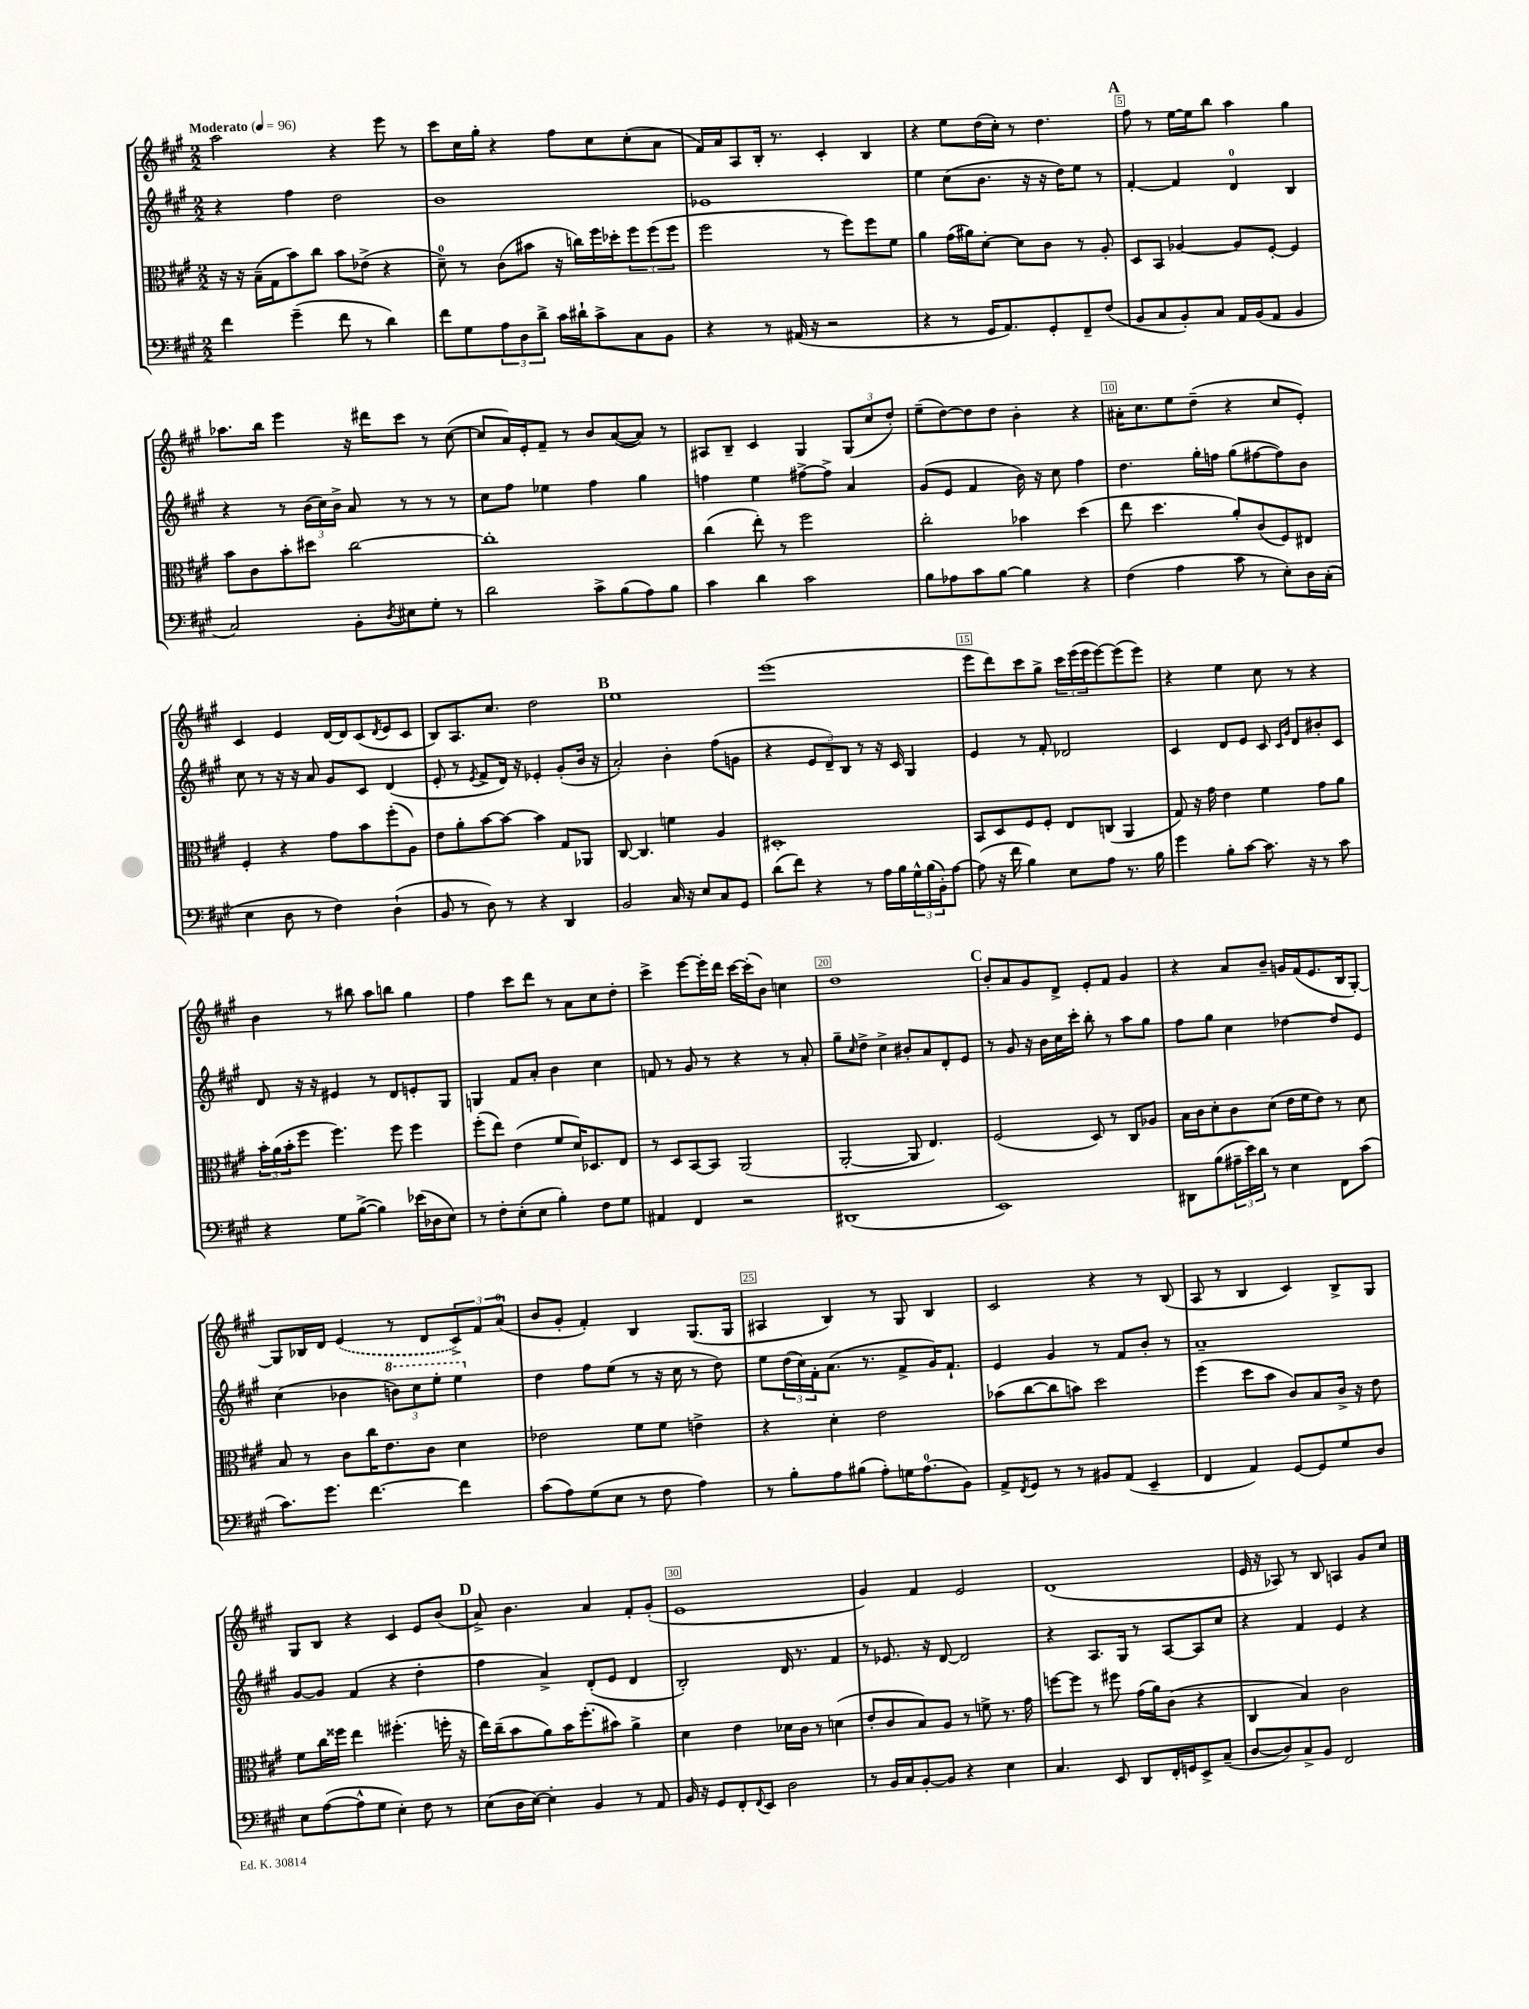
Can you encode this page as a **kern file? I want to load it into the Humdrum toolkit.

**kern	**kern	**kern	**kern
*staff4	*staff3	*staff2	*staff1
*clefF4	*clefC3	*clefG2	*clefG2
*k[f#c#g#]	*k[f#c#g#]	*k[f#c#g#]	*k[f#c#g#]
*M2/2	*M2/2	*M2/2	*M2/2
*MM96	*MM96	*MM96	*MM96
4f#	16r	4r	2aa
.	16r	.	.
.	(16B~	.	.
.	16G#	.	.
(4g#~	8b)	4ff#	.
.	8cc#	.	.
8f#	8b	2dd	4r
8r	(8e-^	.	.
4d)	4r	.	8eee
.	.	.	8r
=	=	=	=
8f#	8d~)	1b	8ccc#
8G#	8r	.	16cc#
.	.	.	16gg#'
12A	(8c#	.	4r
12D	.	.	.
.	8b#	.	.
12d^	.	.	.
16c#	16r	.	8ff#
16d#`	16cc)	.	.
8c#^	16ff#	.	8cc#
.	16dd-'	.	.
8C#	12ff#	.	(8cc#'
.	(12ff#	.	.
8BB	.	.	8a
.	12ff#	.	.
=	=	=	=
4r	2ff#	1e-	16f#)
.	.	.	16a
.	.	.	8A
8r	.	.	16B'
.	.	.	8.r
(16AA#	.	.	.
16r	.	.	.
2r	8r	.	4c#'
.	8ff#)	.	.
.	8ff#	.	4B
.	8f#	.	.
=	=	=	=
4r	4a	4ee	4r
8r	(16g#	(8cc#	8ee
.	16a#)	.	.
16GG#	[8d'	8.b	(16dd
8.AA)	.	.	16cc#')
.	8d]	.	8r
.	.	16r	.
8GG#'	8c#	16r	4.dd
.	.	16dd)	.
8FF#~	8r	8ee	.
(8F#	8A'	8r	.
=	=	=	=
8BB	8D	[4f#'	8ff#
8C#	8BB	.	8r
8BB')	[4A-	4f#]	[16ee
.	.	.	16ee]
8C#	.	.	8bb
16AA	8A-]	4d	4aa
(16BB	.	.	.
8AA	[8F#'	.	.
4BB	4F#]	4B	4gg#
=	=	=	=
2C#)	8b	4r	8.aa-
.	8c#	.	.
.	.	.	16bb
.	8b'	8r	4eee
.	8dd#	(24b	.
.	.	24cc#)	.
.	.	24b^	.
8BB'	[2cc#	8a	16r
.	.	.	16ddd#
8qD	.	.	.
8E#	.	8r	8ccc#
8G#'	.	8r	8r
8r	.	8r	([8cc#
=	=	=	=
2d	1cc#']	8cc#	8cc#]
.	.	8ff#	16a)
.	.	.	16e'
.	.	4ee-	8f#~
.	.	.	8r
8c#^	.	4ff#	8b
(8B	.	.	([8a
8A)	.	4gg#	8a])
8B	.	.	8r
=	=	=	=
4c#	(4cc#	4ff	8A#
.	.	.	8B~
4d	8ee')	4ee	4c#
.	8r	.	.
2c#	2ff#	[8ff#^	4G#
.	.	8ff#^]	.
.	.	4a	(12G#
.	.	.	12cc#
.	.	.	12dd')
=	=	=	=
8B	2cc#'	(8g#	(8ee~
8A-	.	8e	[8dd)
8c#	.	4f#	8dd]
[8B	.	.	8dd
4B]	4b-	16b)	4b'
.	.	16r	.
.	.	8cc#	.
4r	(4dd	4ff#	4r
=	=	=	=
(4F#	8ee	4.dd	16a#'
.	.	.	8.cc#
.	4.dd	.	.
4A	.	.	8ee
.	.	16gg#'	(8dd~
.	.	16ff	.
8c#	8a')	(8gg#	4r
8r	(8c#	[8ff#	.
8E')	8F#)	8ff#])	8cc#
16D	8E#	8b	8e')
(16C#'	.	.	.
=	=	=	=
4E	4F#'	8cc#	4c#
.	.	8r	.
8D	4r	16r	4e
.	.	16r	.
8r	.	8a	.
4F#)	8g#	8g#	[16d
.	.	.	16d]
.	8b	8c#	(8c#
.	.	.	8qd
(4D`	(8ff#'	(4d	8e
.	8A)	.	8c#
=	=	=	=
8BB	8e	8e'	8B)
8r	8a'	8r	8.A
.	.	8qe	.
8D)	[8b	8f#^	.
.	.	.	8.cc#
8r	8b_	16d)	.
.	.	16r	.
4r	4b]	4e-'	2dd
4DD	8G#	(8g#'	.
.	8AA-	16b	.
.	.	16r	.
=	=	=	=
2BB	[8C#	2a')	1ee
.	4.C#]	.	.
16C#	4f	4b'	.
16r	.	.	.
8E	.	.	.
8C#	4A	(8ff#	.
8GG#	.	8g	.
=	=	=	=
(8d	1D#'	4r	(1eee
8f#)	.	.	.
4r	.	12e	.
.	.	12d~)	.
.	.	12B	.
8r	.	8r	.
16A	.	16r	.
16B	.	16c#	.
24G#^^	.	4G#	.
(24B	.	.	.
24BB')	.	.	.
[8A	.	.	.
=	=	=	=
(8A]	8BB	4e	8eee
16r	8D	.	8ddd)
16f#	.	.	.
4B)	8F#	8r	8ccc#
.	8F#'	8f#'	8gg#^
8E	8E	2d-	24ccc#
.	.	.	(24eee
.	.	.	24eee
8A	(8C	.	[8eee)
8.r	4AA	.	(8eee]
.	.	.	8eee)
16B	.	.	.
=	=	=	=
4g#	8G#)	4c#	4r
.	16r	.	.
.	16g#	.	.
8B'	4e	8d	4ee
[8c#	.	8e	.
8.c#]	4f#	8c#	8cc#
.	.	16qqc#	.
.	.	16qqg#	.
.	.	8d	8r
16r	.	.	.
8r	8g#	8b#'	4r
8c#	8a	8c#	.
=	=	=	=
4r	24b'	8d	4b
.	(24a	.	.
.	24b'	.	.
.	8ff#	16r	.
.	.	16r	.
8G#	4.ff#)	4e#	8r
([8B^	.	.	8bb#
4B])	.	8r	8aa
.	8ff#	8d	8bb
(16e-	4ff#	8e'	4gg#
16D-	.	.	.
8E)	.	8G#	.
=	=	=	=
8r	(8ff#'	4G	4ff#
8F#'	8ee)	.	.
(8E'	(4e	8f#	8ccc#
8E	.	8a'	8ddd
4B')	8f#	4b	8r
.	16d)	.	8a
.	8.D-	.	.
8F#	.	4cc#	8cc#
8G#	8E	.	8dd'
=	=	=	=
4AA#	8r	8f	4ccc#^
.	8D	8r	.
4FF#	[8BB	8g#	[8eee
.	8BB]	8r	16eee']
.	.	.	16ddd
2r	(2AA	4r	[16ccc#
.	.	.	(16ccc#']
.	.	.	8b)
.	.	8r	4cc
.	.	8a'	.
=	=	=	=
(1DD#	[2AA'	8gg#~	1dd
.	.	16qqcc#	.
.	.	8dd^	.
.	.	4cc#^	.
.	8AA]	8b#'	.
.	4.E)	8a	.
.	.	8d'	.
.	.	8e	.
=	=	=	=
1EE)	(2F#	8r	8b'
.	.	8g#	8a
.	.	16r	8g#
.	.	16b	.
.	.	16cc#	8d^
.	.	16ccc#'	.
.	8D)	8bb'	8e'
.	8r	8r	8f#
.	8C#	8aa	4g#
.	8A-	8gg#	.
=	=	=	=
8DD#	16B	8ff#	4r
.	16c#	.	.
(8B	8d'	8gg#	.
24A#~	8c#	4cc#	8a
24e)	.	.	.
24d	.	.	.
8r	(8d	.	8b~
4E	16e	[4dd-	16g
.	16f#	.	(16f#
.	8e)	.	8.e
8FF#	8r	8dd-]	.
.	.	.	16B
(8c#	8d	8e	[8G#')
=	=	=	=
8.c#)	8B	(4cc#	8G#]
.	8r	.	16B-
8.g#	.	.	16d
.	8c#	4b-	(4e
[4.f#	16cc#	.	.
.	8.e	.	.
.	.	12bb)	8r
.	.	12ccc#	.
.	8c#	.	8d
.	.	12eee'	.
4f#]	4d	4eee	12c#^)
.	.	.	12f#
.	.	.	(12a
=	=	=	=
(8c#	2e-	4dd	8b
8A)	.	.	8g#'
(8G#	.	8ff#	4f#')
8E	.	(8ee	.
8r	8f#	8r	4B
8F#	8f#	16r	.
.	.	16cc#	.
4A)	4e^	8r	(8.G#
.	.	8dd)	.
.	.	.	16G#
=	=	=	=
8r	4r	8ee	4A#
8B'	.	(24dd	.
.	.	24cc#)	.
.	.	24f#'	.
8A	4d'	(8.a	4B)
(8B#	.	.	.
.	.	8.r	.
8A')	2e	.	8r
16G	.	8f#^	8G#
(8.A	.	.	.
.	.	16g#)	4B
.	.	8.f#`	.
8BB)	.	.	.
=	=	=	=
8AA^	(8b-	4e	2c#
8qFF#	.	.	.
8GG#	[8cc#	.	.
8r	8cc#]	4g#	.
8r	8b)	.	.
8BB#	2dd	8r	4r
(8AA	.	8f#	.
4EE~	.	8b'	8r
.	.	8r	(8B
=	=	=	=
4FF#	(4ff#	1a~	8A
.	.	.	8r
4AA)	8dd	.	4B
.	8b	.	.
[8GG#	8c#)	.	4c#)
8GG#]	8B	.	.
8G#	16c#^	.	8B^
.	16r	.	.
8D	8e	.	8G#
=	=	=	=
8E	8f#	[8g#	8G#
([8A	16cc#	8g#]	8B
.	16ff##	.	.
8A^^]	4ee	(4f#	4r
8G#	.	.	.
4E')	(4.ff#'	4r	4c#
8F#	.	4dd'	8e
8r	16ff'	.	(8b
.	16r	.	.
=	=	=	=
(8E	16ee)	4ff#	8a^)
.	(16cc#~	.	.
16D	8b	.	4.b
[16E)	.	.	.
4E']	8a)	4a^)	.
.	16b	.	.
.	(8.ff#'	.	.
4BB	.	(8d'	4a
.	8b#)	8e	.
8r	4a^	4d	8f#'
8AA	.	.	(8g#'
=	=	=	=
16BB	4d	2B')	1e
16r	.	.	.
8GG#	.	.	.
8FF#'	4e	.	.
8qqFF#	.	.	.
8EE	.	.	.
2D	16d-	16d	.
.	16c#	8.r	.
.	8r	.	.
.	(4d	4f#	.
=	=	=	=
8r	8e'	8r	4g#)
16BB	8c#	8.e-	.
16C#	.	.	.
[8BB'	8B)	.	4f#
.	.	16r	.
8BB]	8A	[8d	.
4r	8r	2d]	2e
.	8f^	.	.
4E	8.r	.	.
.	16g#	.	.
=	=	=	=
4.C#	[8ff	4r	(1d
.	8ff]	.	.
.	8r	8.A	.
8EE	8ff#	.	.
.	.	16G#	.
8DD	(16g#	8r	.
.	16a)	.	.
16FF#'	(8c#	[8A	.
16GG	.	.	.
8EE^	4r	8A]	.
(8C#~	.	8cc#	.
=	=	=	=
[8D	4C#	4r	16e
.	.	.	16r
8D])	.	.	8A-)
8C#^	4B)	4f#	8r
8BB	.	.	8B
2FF#	2c#	4e	4A
.	.	4r	8g#
.	.	.	8cc#
==	==	==	==
*-	*-	*-	*-
